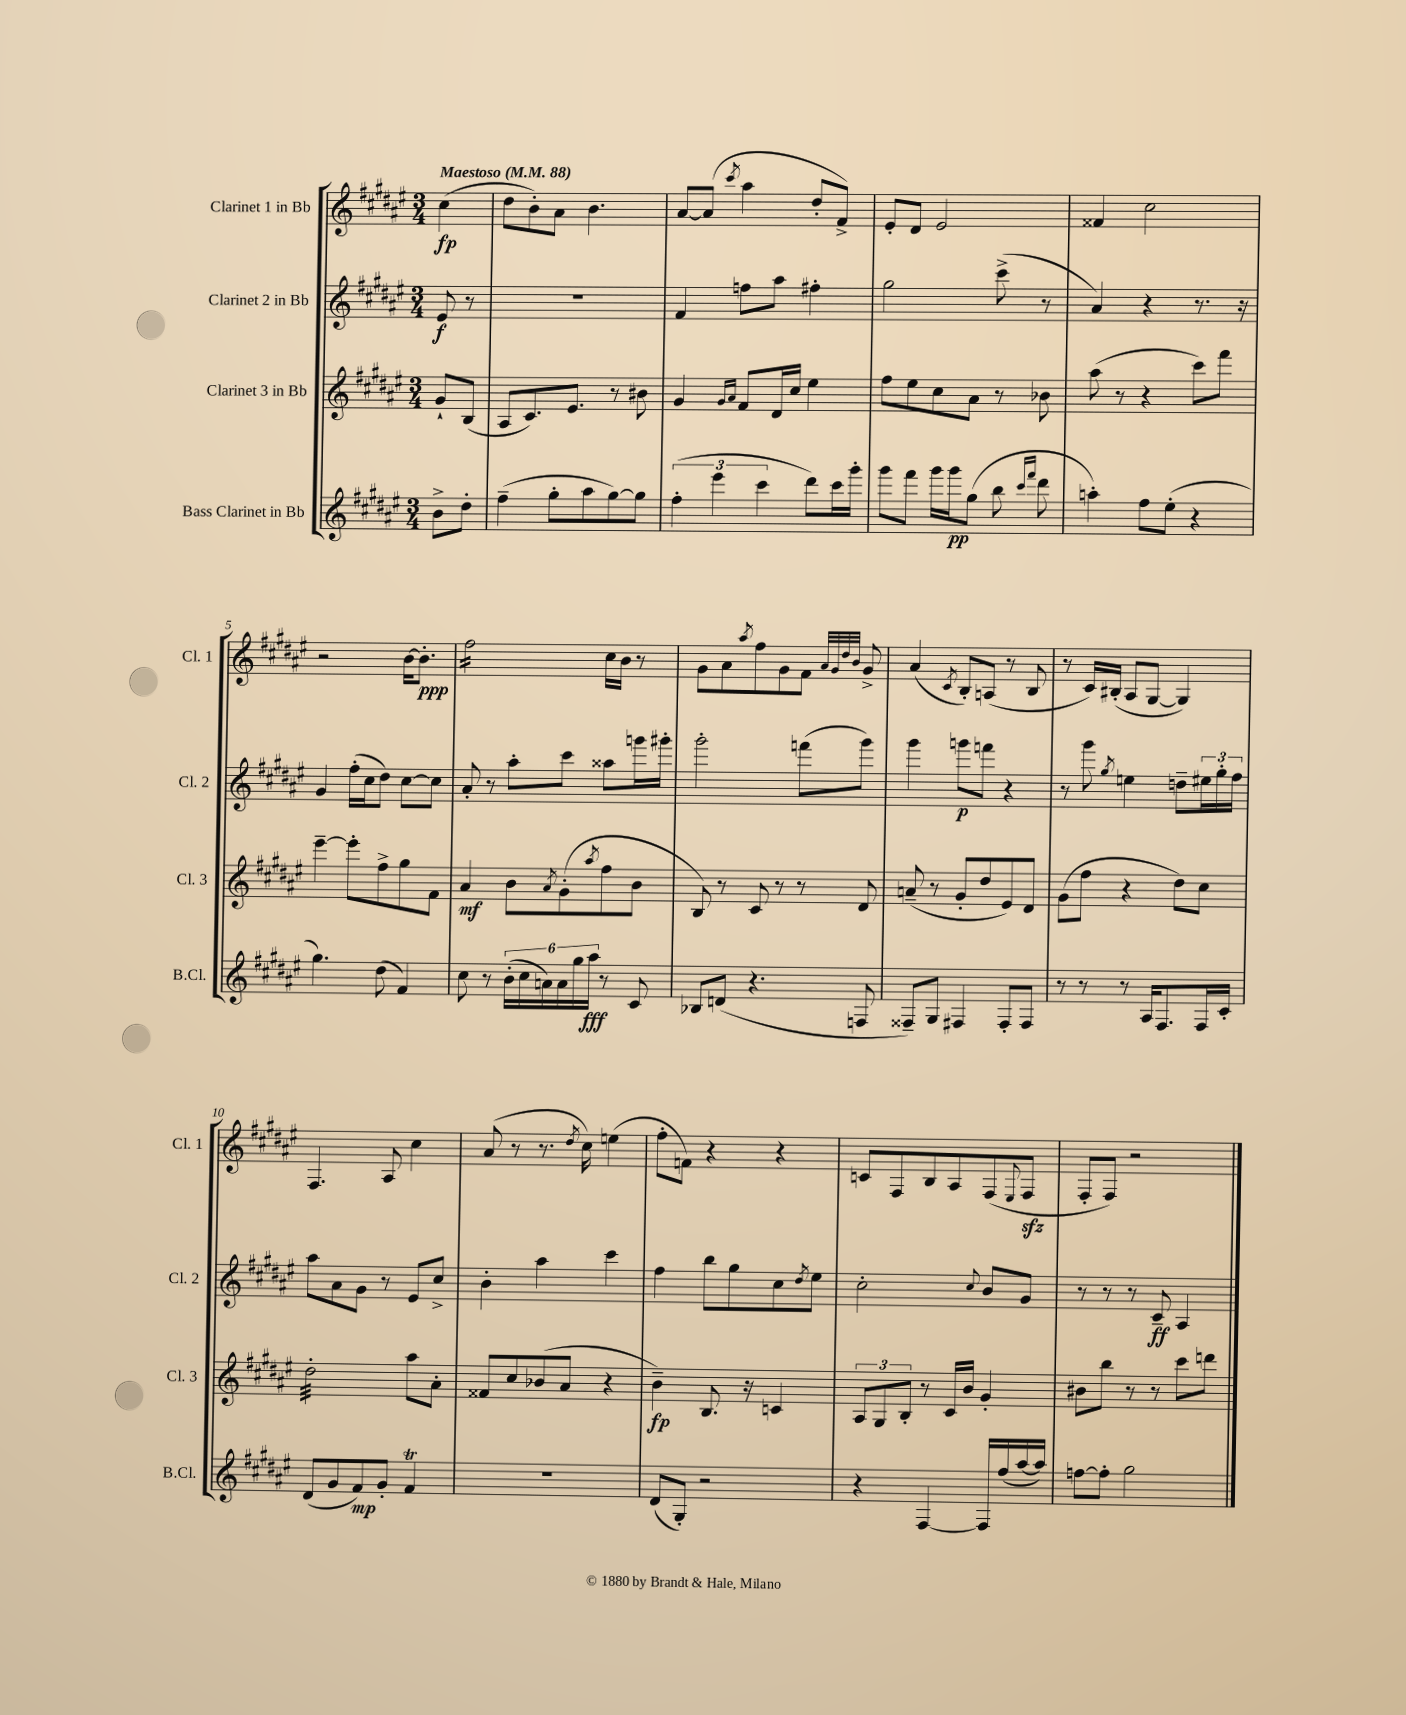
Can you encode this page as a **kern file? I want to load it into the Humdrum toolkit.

**kern	**kern	**kern	**kern
*staff4	*staff3	*staff2	*staff1
*clefG2	*clefG2	*clefG2	*clefG2
*k[f#c#g#d#a#e#]	*k[f#c#g#d#a#e#]	*k[f#c#g#d#a#e#]	*k[f#c#g#d#a#e#]
*M3/4	*M3/4	*M3/4	*M3/4
*MM88	*MM88	*MM88	*MM88
8b^	8g#`	8e#	(4cc#
8dd#'	(8B	8r	.
=	=	=	=
(4ff#~	8A#	2.r	8dd#
.	8.c#)	.	8b')
8gg#'	.	.	8a#
.	8.e#	.	.
8aa#	.	.	4.b
[8gg#)	8r	.	.
8gg#]	8b#	.	.
=	=	=	=
(6ff#'	4g#	4f#	[8a#
.	.	.	(8a#]
6eee#	.	.	.
.	16qqg#	.	.
.	16qqa#	.	8qccc#
.	8f#	8ff	4aa#
6ccc#	.	.	.
.	16d#	8aa#	.
.	16cc#	.	.
8ddd#)	4ee#	4ff#'	8dd#'
16ccc#	.	.	8f#^)
16ggg#'	.	.	.
=	=	=	=
8ggg#	8ff#	2gg#	8e#'
8fff#	8ee#	.	8d#
16ggg#	8cc#	.	2e#
16ggg#	.	.	.
(8gg#	8a#	.	.
8bb	8r	(8ccc#^	.
16qqccc#	.	.	.
16qqfff#	.	.	.
8ddd#	8b-	8r	.
=	=	=	=
4aa')	(8aa#	4a#)	4f##
.	8r	.	.
8ff#	4r	4r	2cc#
(8ee#'	.	.	.
4r	8ccc#)	8.r	.
.	8fff#	.	.
.	.	16r	.
=	=	=	=
4.gg#)	[4eee#~	4g#	2r
.	8eee#']	(16ff#'	.
.	.	16cc#	.
(8dd#	8ff#^	8dd#)	.
4f#)	8gg#	[8cc#	[16b
.	.	.	8.b']
.	8f#	8cc#]	.
=	=	=	=
8cc#	4a#	8a#'	2ff#
8r	.	8r	.
(24b'	8b	8aa#'	.
24cc#	.	.	.
24a)	.	.	.
.	8qa#	.	.
24a	(8g#'	8ccc#	.
24gg#	.	.	.
24aa#	.	.	.
.	8qaa#	.	.
8r	8ff#	8aa##	16cc#
.	.	.	16b
8c#	8b	16ggg	8r
.	.	16ggg#'	.
=	=	=	=
8B-	8B)	2ggg#'	8g#
(8d	8r	.	8a#
.	.	.	8qaa#
4.r	8c#	.	8ff#
.	8r	.	8g#
.	8r	(8fff	8f#
.	.	.	32qqa#
.	.	.	32qqg#
.	.	.	32qqdd#
.	.	.	32qqb
8F	8d#	8ggg#)	8g#^
=	=	=	=
8F##~)	(8a~	4ggg#	(4a#
8G#	8r	.	.
.	.	.	8qc#
4F#	8g#'	8ggg	8B')
.	8dd#	8fff	(8A
8F#'	8e#)	4r	8r
8F#	8d#	.	8B
=	=	=	=
8r	(8g#	8r	8r
8r	8ff#	8ggg#	16c#)
.	.	.	(16B#'
.	.	8qgg#	.
8r	4r	4ee	8A#
16A#	.	.	[8G#
8.F#	.	.	.
.	8dd#)	8dd~	4G#])
16F#	8cc#	24ee#	.
.	.	24gg#'	.
16c#'	.	.	.
.	.	24ff#	.
=	=	=	=
(8d#	2dd#'	8aa#	4.F#
8g#	.	8a#	.
8f#)	.	8g#	.
8g#'	.	8r	8A#
4f#	8aa#	8e#	4cc#
.	8a#'	8cc#^	.
=	=	=	=
2.r	8f##	4b'	(8a#
.	8cc#	.	8r
.	(8b-	4aa#	8.r
.	8a#	.	.
.	.	.	8qdd#
.	.	.	16cc#)
.	4r	4ccc#	(4ee
=	=	=	=
(8d#	4b~)	4ff#	8ff#'
8G#')	.	.	8f)
2r	8.B	8bb	4r
.	.	8gg#	.
.	16r	.	.
.	4c	8cc#	4r
.	.	8qdd#	.
.	.	8ee#	.
=	=	=	=
4r	12A#	2cc#'	8c
.	12G#	.	.
.	.	.	8F#
.	12B'	.	.
[4F#	8r	.	8B
.	16c#	.	8A#
.	16b	.	.
.	.	8qqcc#	.
16F#]	4g#'	8b	(8F#
(16ff#	.	.	.
.	.	.	8qqE#
[16aa#	.	8g#	8F#
16aa#])	.	.	.
=	=	=	=
[8ff	8b#	8r	8F#'
8ff']	8bb	8r	8F#)
2gg#	8r	8r	2r
.	8r	8c#~	.
.	8ccc#	4A#	.
.	8ddd	.	.
==	==	==	==
*-	*-	*-	*-
